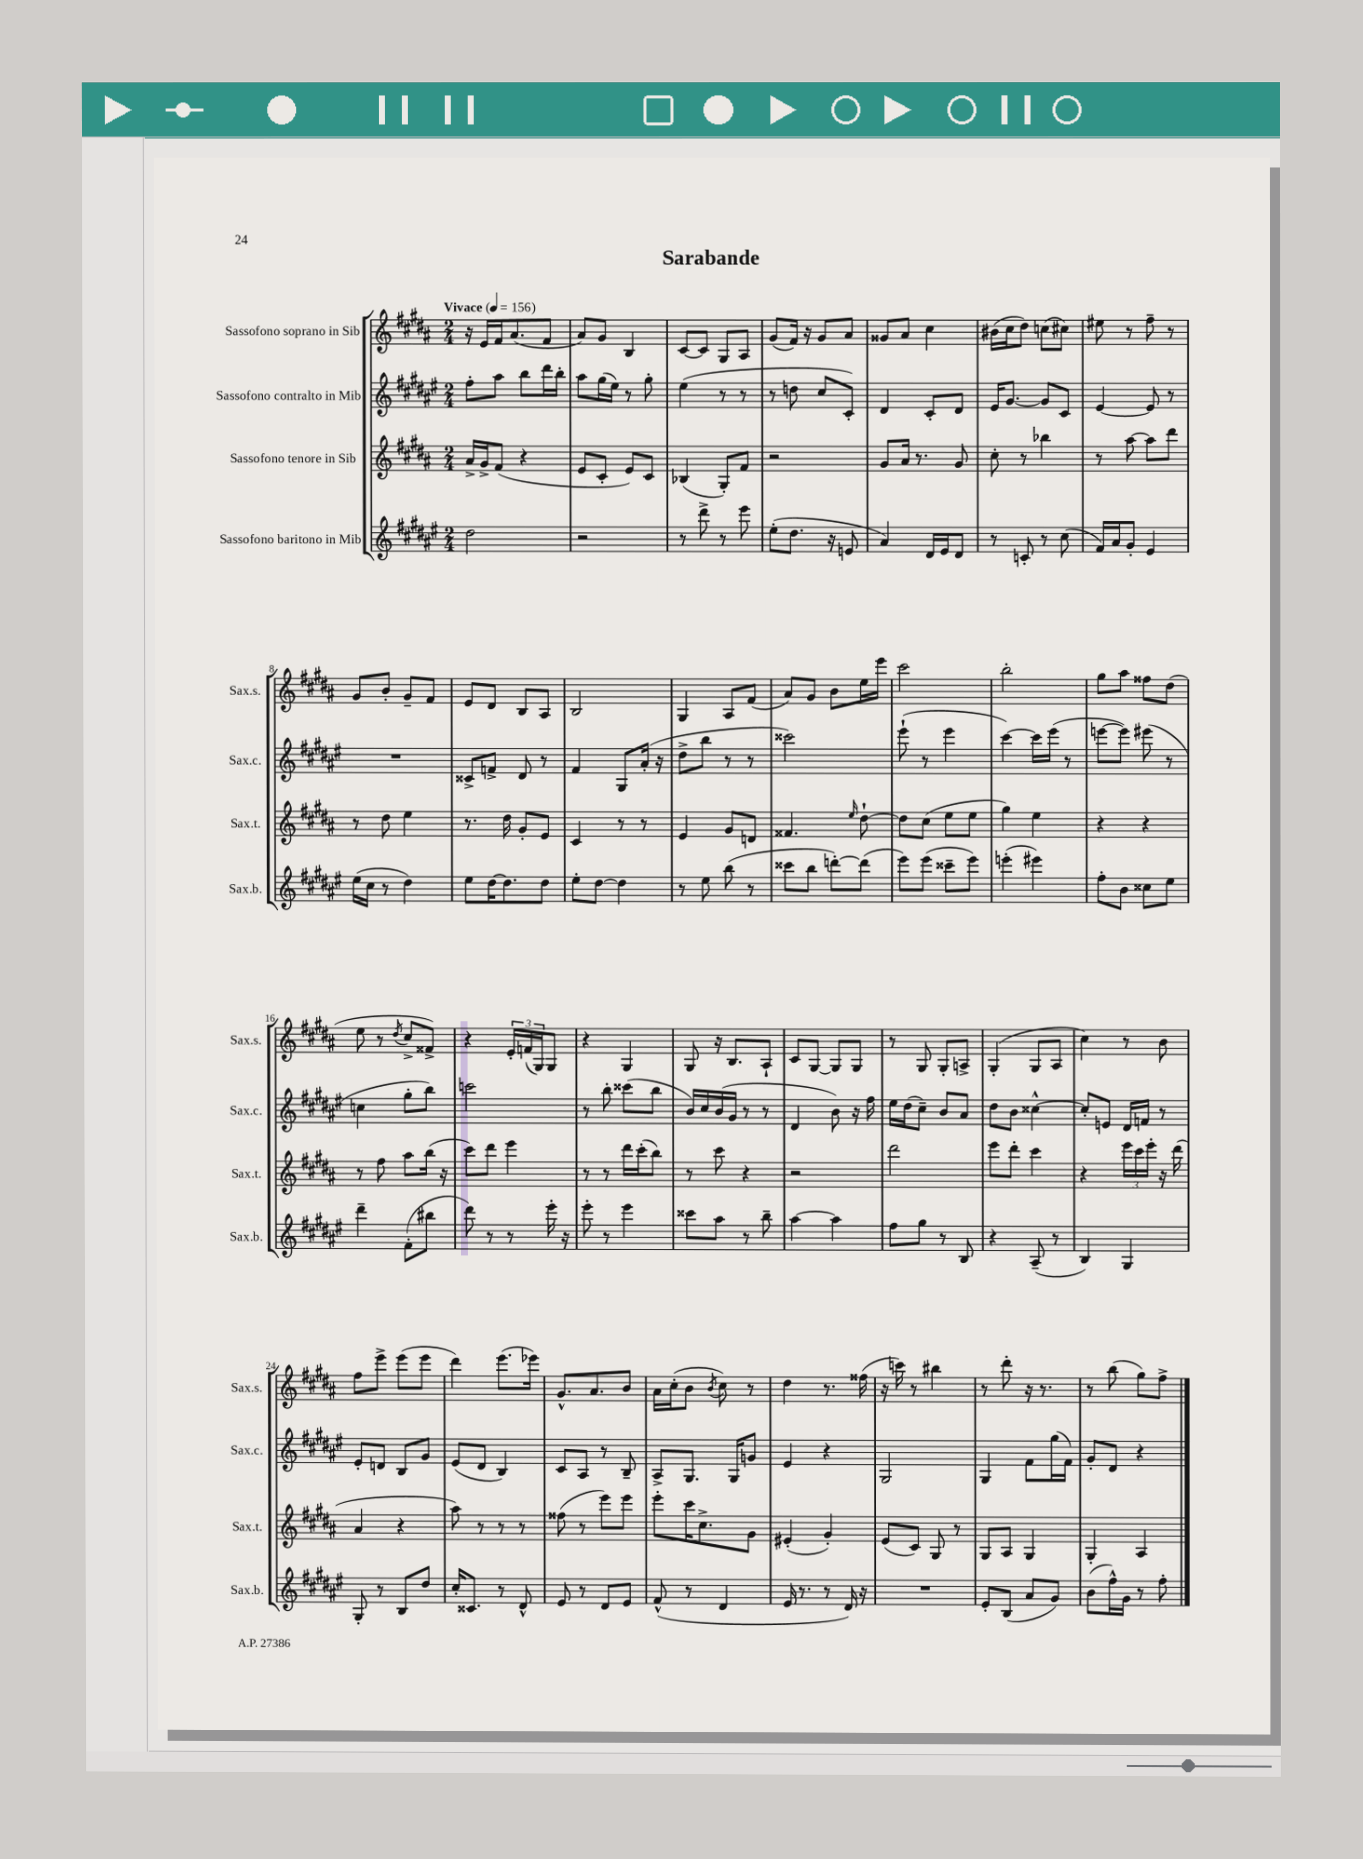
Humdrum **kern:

**kern	**kern	**kern	**kern
*staff4	*staff3	*staff2	*staff1
*clefG2	*clefG2	*clefG2	*clefG2
*k[f#c#g#d#a#e#]	*k[f#c#g#d#a#]	*k[f#c#g#d#a#e#]	*k[f#c#g#d#a#]
*M2/4	*M2/4	*M2/4	*M2/4
*MM156	*MM156	*MM156	*MM156
2dd#	16a#^	8ff#'	16r
.	16g#^	.	16e
.	(8f#	8aa#	16f#
.	.	.	(8.a#
.	4r	8bb	.
.	.	16ddd#	8f#
.	.	16bb'	.
=	=	=	=
2r	8e	8aa#	8a#)
.	8c#'	(16gg#	8g#
.	.	16ee#)	.
.	8e)	8r	4B
.	8c#	8gg#'	.
=	=	=	=
8r	(4B-	(4ee#	[8c#
8ddd#^	.	.	8c#]
8r	8G#')	8r	8G#
8eee#	8f#	8r	8A#
=	=	=	=
(8ee#'	2r	8r	(8g#
8.dd#	.	8dd	16f#)
.	.	.	16r
.	.	8cc#	8g#
16r	.	.	.
8e	.	8c#')	8a#
=	=	=	=
4a#)	8g#	4d#	8g##
.	16a#	.	8a#
.	8.r	.	.
16d#	.	8c#'	4cc#
16e#	.	.	.
8d#	8g#	8d#	.
=	=	=	=
8r	8cc#'	16e#	(16b#
.	.	[8.g#	16cc#
8c'	8r	.	8dd#)
8r	4bb-	8g#]	(8cc
(8cc#	.	8c#	8cc#)
=	=	=	=
16f#)	8r	[4e#	8ee#
16a#	.	.	.
8g#'	[8aa#	.	8r
4e#	8aa#]	8e#]	8ff#~
.	8ddd#	8r	8r
=	=	=	=
(16ee#	8r	2r	8g#
16cc#	.	.	.
8r	8dd#	.	8b'
4dd#)	4ee	.	8g#~
.	.	.	8f#
=	=	=	=
8ee#	8.r	8c##^	8e
[16dd#	.	8f^	8d#
8.dd#]	16dd#	.	.
.	8g#'	8d#	8B
8dd#	8e	8r	8A#
=	=	=	=
8ee#'	4c#	4f#	2B
[8dd#	.	.	.
4dd#]	8r	8G#	.
.	8r	(16a#'	.
.	.	16r	.
=	=	=	=
8r	4e	8dd#^	4G#
8ee#	.	8bb	.
(8bb	8g#	8r	8A#
8r	8d	8r	(8f#
=	=	=	=
8ccc##	4.f##	2ccc##)	8a#)
8bb	.	.	8g#
[8ddd')	.	.	8b
.	16qqee	.	.
(8ddd]	[8dd#`	.	16ee
.	.	.	16eee
=	=	=	=
8eee#)	8dd#]	(8eee#`	2ccc#
(8eee#	(8cc#	8r	.
8ccc##~	8ee	4eee#	.
8eee#)	8ee	.	.
=	=	=	=
(4eee'	4gg#)	[4ccc#)	2bb'
4eee#)	4ee	16ccc#]	.
.	.	(16eee#	.
.	.	8r	.
=	=	=	=
8ff#'	4r	[8eee	8gg#
8b	.	8eee])	8aa#
8cc##	4r	(8eee#	8ff##
8ee#	.	8r	(8dd#
=	=	=	=
4ddd#~	8r	4cc	8ee
.	8ff#	.	8r
.	.	.	8qdd#
(8f#'	8aa#	8gg#'	8cc#^
8bb#	(16bb	8bb)	8f##^)
.	16r	.	.
=	=	=	=
8ddd#)	8ccc#)	2ccc	4r
8r	8ddd#	.	.
8r	4eee	.	24e'
.	.	.	(24f
.	.	.	24G#)
16eee#'	.	.	8G#
16r	.	.	.
=	=	=	=
8eee#'	8r	8r	4r
8r	8r	8bb'	.
4eee#	16ddd#	(8ccc##	4G#
.	(16ccc#'	.	.
.	8bb)	8bb	.
=	=	=	=
8ccc##	8r	16b)	8G#
.	.	16cc#	.
8aa#	8ccc#	(16b	16r
.	.	16g#	8.B
8r	4r	8r	.
8bb~	.	8r	8A#`
=	=	=	=
[4aa#	2r	4d#	8c#
.	.	.	[8G#
4aa#]	.	8b)	8G#]
.	.	16r	8G#
.	.	16ff#	.
=	=	=	=
8ff#	2ddd#	16ee#	8r
.	.	(16dd#	.
8gg#	.	8cc#~)	8G#
8r	.	8b	8G#'
8B	.	8a#	8A^
=	=	=	=
4r	8eee	8dd#	(4G#'
.	8ddd#'	8b	.
(8A#~	4ccc#	[4cc##^^	8G#
8r	.	.	8A#
=	=	=	=
4B)	4r	8cc##']	4cc#)
.	.	8e	.
4G#	24eee	16d#	8r
.	24ccc#	.	.
.	.	16f	.
.	24eee'	.	.
.	16r	8r	8b
.	(16ddd#	.	.
=	=	=	=
8G#'	4a#	8e#'	8ff#
8r	.	8d	8eee^
8B	4r	8B	(8eee
8dd#	.	8g#	8eee
=	=	=	=
16cc#'	8aa#)	(8e#	4ddd#)
8.c##	.	.	.
.	8r	8d#	.
8r	8r	4B)	(8.eee
8d#^^	8r	.	.
.	.	.	16eee-)
=	=	=	=
8e#	(8ff##	8c#	8.g#^^
8r	8r	8A#	.
.	.	.	8.a#
8d#	8eee)	8r	.
8e#	8eee	8B~	8b
=	=	=	=
(8f#^^	8eee'	8A#^	16a#
.	.	.	(16cc#'
8r	16ccc#	8.G#	8b
.	8.cc#^	.	.
.	.	.	8qb
4d#	.	.	8cc#)
.	.	16G#	.
.	8g#	8g	8r
=	=	=	=
16e#	(4e#'	4e#	4dd#
8.r	.	.	.
8r	4g#')	4r	8.r
16d#)	.	.	.
16r	.	.	(16ff##
=	=	=	=
2r	(8e	2G#	16r
.	.	.	16ccc)
.	8c#)	.	8r
.	8G#	.	4bb#
.	8r	.	.
=	=	=	=
8e#'	8G#	4G#	8r
(8B	8A#	.	8ddd#'
8a#	4G#	8f#	16r
.	.	.	8.r
8g#)	.	(16gg#	.
.	.	16f#)	.
=	=	=	=
(8b	4G#'	8g#'	8r
16ff#^^)	.	8d#	(8bb
16g#	.	.	.
8r	4A#	4r	8gg#)
8ff#'	.	.	8ff#^
==	==	==	==
*-	*-	*-	*-
